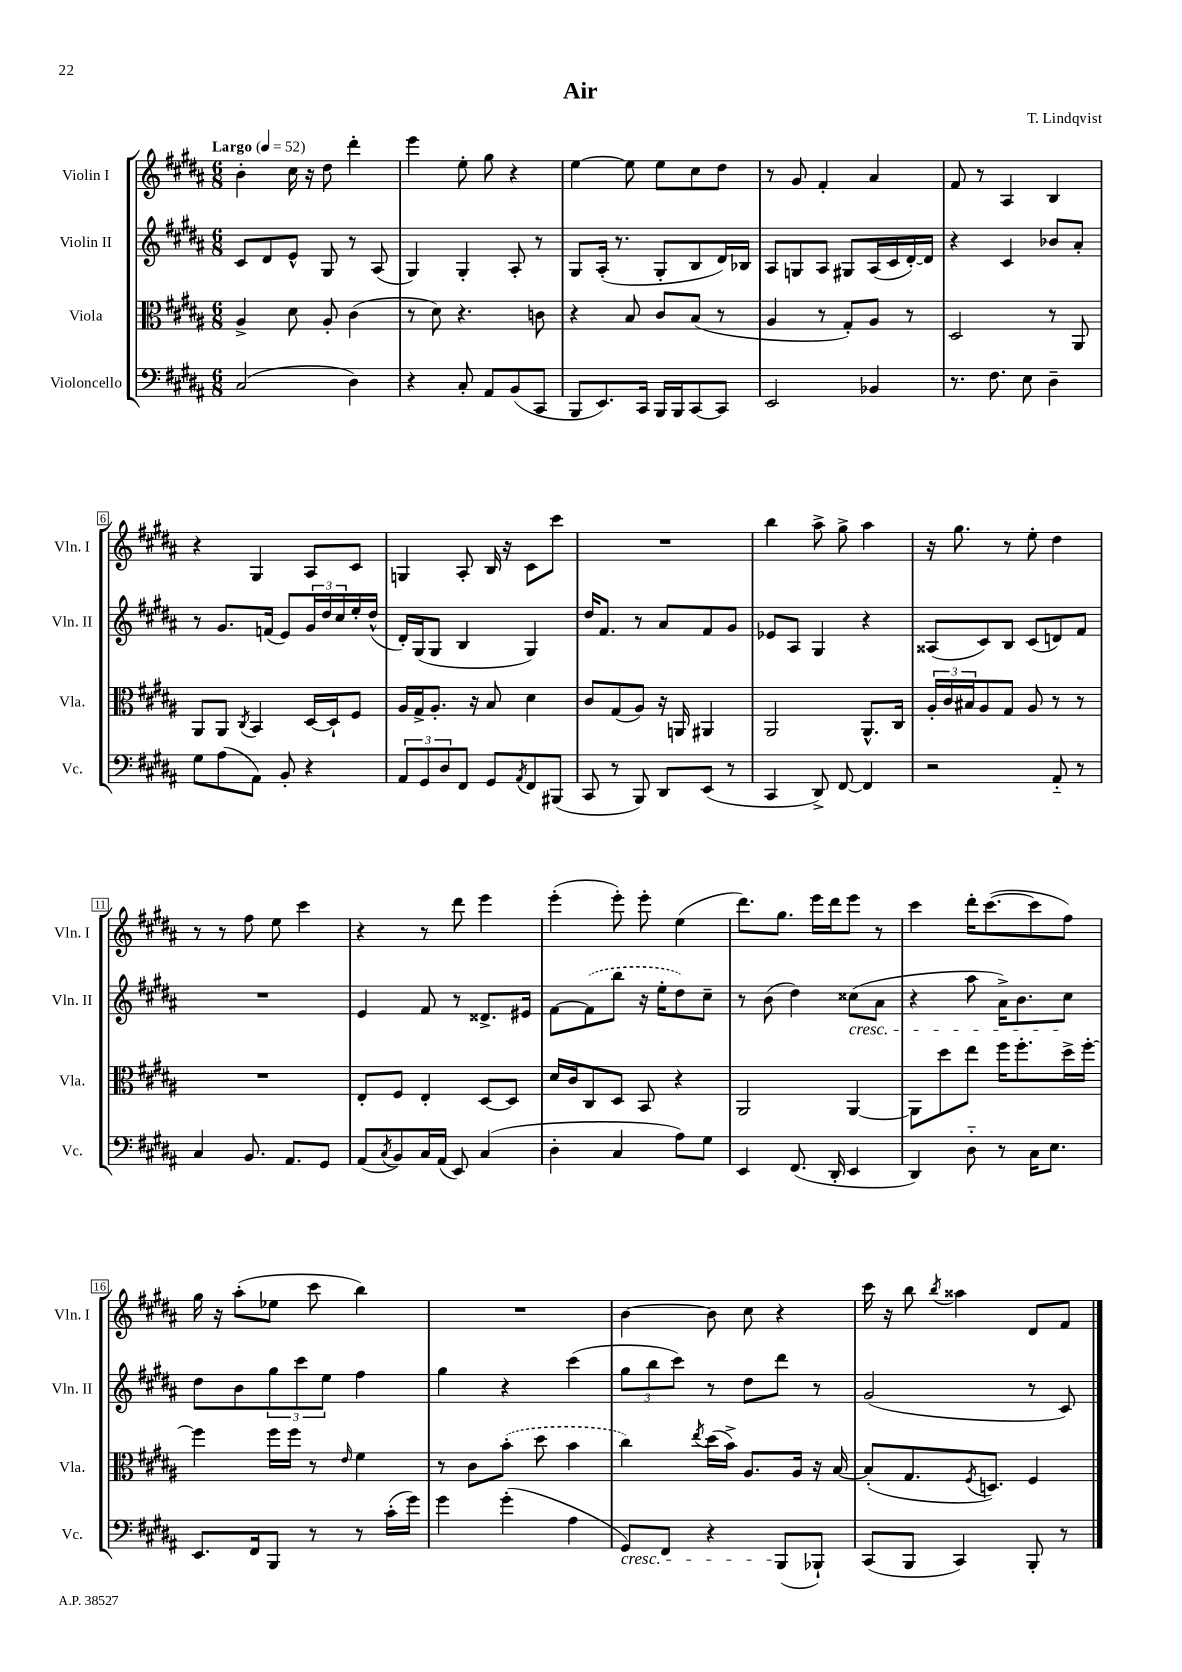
\header { title = "Air" composer = "T. Lindqvist" }
<<
\new StaffGroup <<
\new Staff = "s0" \with { instrumentName = "Violin I" shortInstrumentName = "Vln. I" } {
    \clef treble \key b \major \numericTimeSignature \time 6/8 \tempo "Largo" 4 = 52
    b'4-. cis''16 r16 dis''8 dis'''4-. |
    e'''4 e''8-. gis''8 r4 |
    e''4~ e''8 e''8 cis''8 dis''8 |
    r8 gis'8 fis'4-. ais'4 |
    fis'8 r8 ais4 b4 |
    r4 gis4 ais8 cis'8 |
    g4 ais8-. b16 r16 cis'8 cis'''8 |
    R2. |
    b''4 ais''8-> gis''8-> ais''4 |
    r16 gis''8. r8 e''8-. dis''4 |
    r8 r8 fis''8 e''8 cis'''4 |
    r4 r8 dis'''8 e'''4 |
    e'''4-.( e'''8-.) e'''8-. e''4( |
    dis'''8.) gis''8. e'''16 dis'''16 e'''8 r8 |
    cis'''4 dis'''16-. cis'''8.~( cis'''8 fis''8) |
    gis''16 r16 ais''8-.( ees''8 cis'''8 b''4) |
    R2. |
    b'4~ b'8 cis''8 r4 |
    cis'''16 r16 b''8 \acciaccatura { b''8 } aisis''4 dis'8 fis'8 \bar "|." |
}
\new Staff = "s1" \with { instrumentName = "Violin II" shortInstrumentName = "Vln. II" } {
    \clef treble \key b \major \numericTimeSignature \time 6/8
    cis'8 dis'8 e'8-^ gis8 r8 ais8( |
    gis4) gis4-. ais8-. r8 |
    gis8 ais16-.( r8. gis8-. b8 dis'16) bes16 |
    ais8 g8 ais8 gis8 ais16( cis'16 dis'16~-.) dis'16 |
    r4 cis'4 bes'8 ais'8-. |
    r8 gis'8. f'16( e'8) \tuplet 3/2 { gis'16 dis''16 cis''16 } e''16-. dis''16-^( |
    dis'16-.) gis16( gis8 b4 gis4) |
    dis''16 fis'8. r8 ais'8 fis'8 gis'8 |
    ees'8 ais8 gis4 r4 |
    aisis8( cis'8) b8 cis'8( d'8) fis'8 |
    R2. |
    e'4 fis'8 r8 disis'8.-> eis'16 |
    fis'8~ \once \slurDashed fis'8( b''8 r16 e''16-. dis''8) cis''8-- |
    r8 b'8( dis''4) cisis''8\cresc( ais'8 |
    r4 ais''8 ais'16->) b'8. cis''8\! |
    dis''8 b'8 \tuplet 3/2 { gis''8 cis'''8 e''8 } fis''4 |
    gis''4 r4 cis'''4( |
    \tuplet 3/2 { gis''8 b''8 cis'''8) } r8 dis''8 dis'''8 r8 |
    gis'2( r8 cis'8) \bar "|." |
}
\new Staff = "s2" \with { instrumentName = "Viola" shortInstrumentName = "Vla." } {
    \clef alto \key b \major \numericTimeSignature \time 6/8
    ais4-> dis'8 ais8-. cis'4( |
    r8 dis'8) r4. c'8 |
    r4 b8 cis'8 b8( r8 |
    ais4 r8 gis8-.) ais8 r8 |
    dis2 r8 ais,8 |
    ais,8 ais,8 \acciaccatura { cis8 } b,4 dis16~ dis16-! fis8 |
    ais16 gis16-> ais8.-. r16 b8 dis'4 |
    cis'8 gis8( ais8) r16 a,16 ais,4 |
    ais,2 ais,8.-^ cis16 |
    \tuplet 3/2 { ais16-. cis'16 bis16 } ais8 gis8 ais8 r8 r8 |
    R2. |
    e8-. fis8 e4-. dis8~ dis8 |
    dis'16 cis'16 cis8 dis8 b,8 r4 |
    ais,2 ais,4~ |
    ais,8 dis''8 e''8 fis''16 fis''8.-. dis''16-> fis''16~-. |
    fis''4 fis''16 fis''16 r8 \grace { e'16 } fis'4 |
    r8 cis'8 \once \slurDashed b'8-.( dis''8 b'4 |
    cis''4) \acciaccatura { e''8 } dis''16( b'16->) ais8. ais16 r16 b16~ |
    b8-.( gis8. \acciaccatura { fis8 } d8.) fis4 \bar "|." |
}
\new Staff = "s3" \with { instrumentName = "Violoncello" shortInstrumentName = "Vc." } {
    \clef bass \key b \major \numericTimeSignature \time 6/8
    cis2( dis4) |
    r4 cis8-. ais,8 b,8( cis,8 |
    b,,8 e,8.) cis,16 b,,16 b,,16 cis,8~ cis,8 |
    e,2 bes,4 |
    r8. fis8. e8 dis4-- |
    gis8 ais8( ais,8) b,8-. r4 |
    \tuplet 3/2 { ais,8 gis,8 dis8 } fis,8 gis,8 \acciaccatura { ais,8 } fis,8 bis,,8( |
    cis,8 r8 b,,8) dis,8 e,8( r8 |
    cis,4 dis,8->) fis,8~ fis,4 |
    r2 ais,8-_ r8 |
    cis4 b,8. ais,8. gis,8 |
    ais,8( \acciaccatura { cis8 } b,8) cis16 ais,16( e,8) cis4( |
    dis4-. cis4 ais8) gis8 |
    e,4 fis,8.( dis,16-. e,4 |
    dis,4) dis8-_ r8 cis16 e8. |
    e,8. fis,16 b,,8 r8 r8 cis'16-.( gis'16) |
    gis'4 gis'4-.( ais4 |
    gis,8\cresc) fis,8 r4 b,,8\!( bes,,8-!) |
    cis,8( b,,8 cis,4) b,,8-. r8 \bar "|." |
}
>>
>>
\layout { \context { \Score \override BarNumber.stencil = #(make-stencil-boxer 0.1 0.3 ly:text-interface::print) } }
